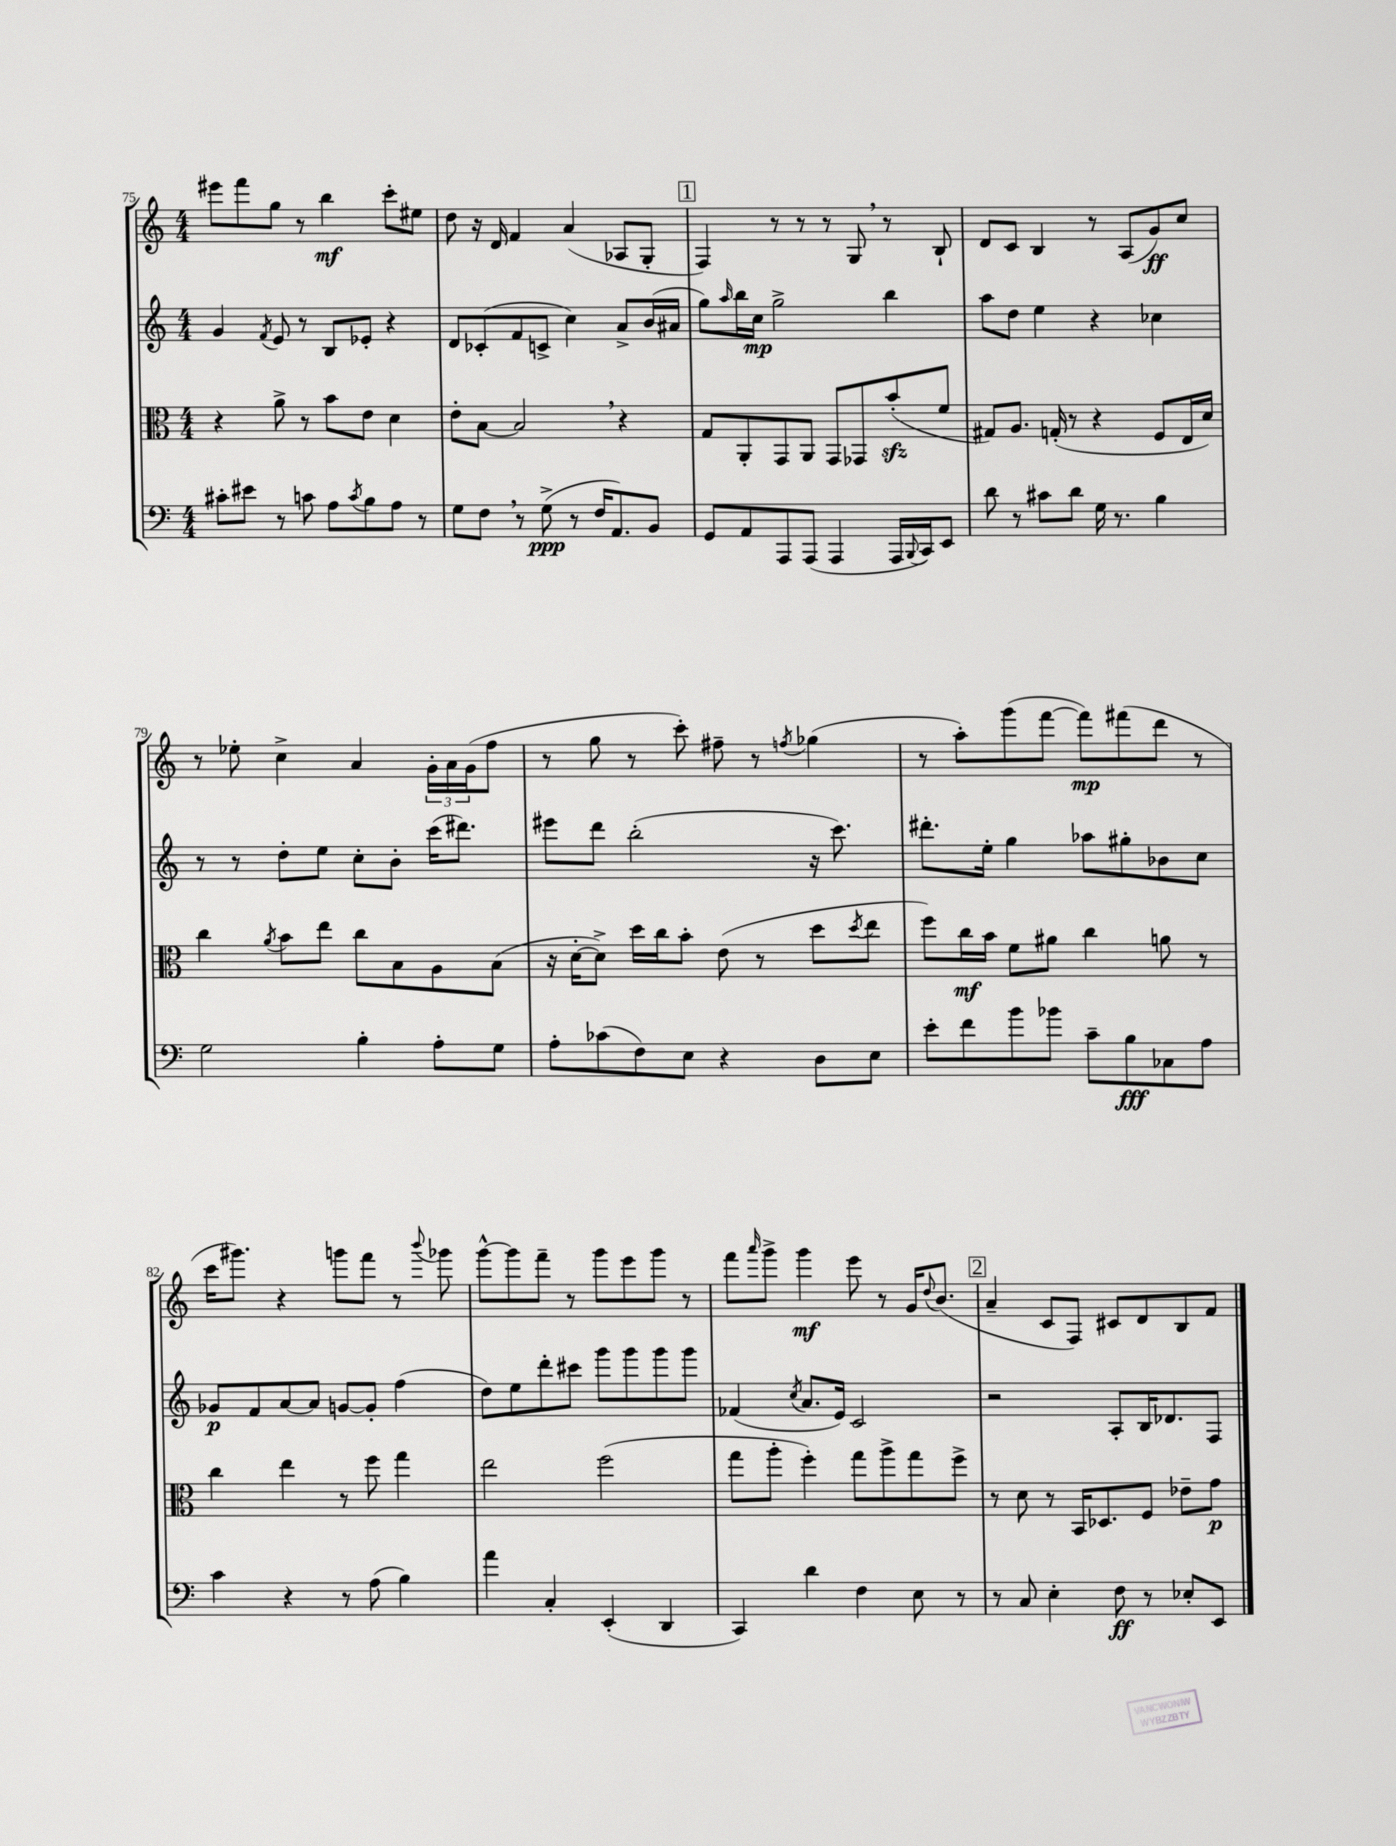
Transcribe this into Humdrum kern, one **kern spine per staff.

**kern	**kern	**kern	**kern
*staff4	*staff3	*staff2	*staff1
*clefF4	*clefC3	*clefG2	*clefG2
*k[]	*k[]	*k[]	*k[]
*M4/4	*M4/4	*M4/4	*M4/4
8c#'	4r	4g	8eee#
8e#	.	.	8fff
.	.	8qf	.
8r	8a^	8e	8gg
8c	8r	8r	8r
8A	8b	8B	4bb
8qc	.	.	.
8B	8e	8e-'	.
8A	4d	4r	8ccc'
8r	.	.	8ee#
=	=	=	=
8G	8e'	8d	8dd
8F	[8B	(8c-'	16r
.	.	.	16d
8r	2B]	8f	4f
(8G^	.	8c^	.
8r	.	4cc)	(4a
16F	.	.	.
8.AA)	.	.	.
.	4r	8a^	8A-
8BB	.	(16b	8G'
.	.	16a#	.
=	=	=	=
8GG	8G	8gg)	4F)
.	.	16qqaa	.
8AA	8AA'	16bb	.
.	.	16cc	.
8AAA	8GG	2gg^	8r
(8AAA	8AA	.	8r
4AAA	8GG	.	8r
.	8GG-	.	8G
16AAA	(8b'	4bb	8r
8qqBBB	.	.	.
16CC)	.	.	.
8EE	8f	.	8B`
=	=	=	=
8d	8G#)	8aa	8d
8r	8.A	8dd	8c
8c#	.	4ee	4B
.	(16G'	.	.
8d	8r	.	.
16G	4r	4r	8r
8.r	.	.	.
.	.	.	(8A
4B	8F	4cc-	8g)
.	16E	.	8cc
.	16d)	.	.
=	=	=	=
2G	4cc	8r	8r
.	.	8r	8ee-'
.	8qa	.	.
.	8b	8dd'	4cc^
.	8ee	8ee	.
4B'	8cc	8cc'	4a
.	8B	8b'	.
8A'	8A	(16ccc	24g'
.	.	.	24a
.	.	8.ddd#)	.
.	.	.	(24g
8G	(8B	.	8ff
=	=	=	=
8A'	16r	8eee#	8r
.	[16d'	.	.
(8c-	8d^])	8ddd	8gg
8F)	16dd	(2bb'	8r
.	16cc	.	.
8E	8b'	.	8ccc')
4r	(8e	.	8ff#~
.	8r	.	8r
.	.	.	8qff
8D	8dd	16r	(4gg-
.	.	8.ccc)	.
.	8qdd	.	.
8E	8ee	.	.
=	=	=	=
8e'	8ff)	8.ddd#'	8r
8f	16cc	.	8aa')
.	16b	16ee'	.
8b	8f	4gg	(8ggg
8b-	8a#	.	[8fff
8c~	4cc	8aa-	8fff])
8B	.	8gg#'	(8fff#
8C-	8a	8b-	8ddd
8A	8r	8cc	8r
=	=	=	=
4c	4cc	8g-	16ccc
.	.	.	8.ggg#)
.	.	8f	.
4r	4ee	[8a	4r
.	.	8a]	.
8r	8r	[8g	8ggg
(8A	8ff	8g']	8fff
4B)	4gg	(4ff	8r
.	.	.	8qqbbb
.	.	.	8ggg-
=	=	=	=
4a	2ee	8dd)	[8ggg^^
.	.	8ee	8ggg]
4C'	.	8ddd'	8fff~
.	.	8ccc#	8r
(4EE'	(2ff	8ggg	8ggg
.	.	8ggg	8eee
4DD	.	8ggg	8ggg
.	.	8ggg	8r
=	=	=	=
4CC)	8gg	(4f-	8fff
.	.	.	16qqaaa
.	8aa'	.	8ggg^
.	.	8qcc	.
4d	4ff')	8.a	4ggg
.	.	16e)	.
4F	8gg	2c	8eee
.	8aa^	.	8r
8E	8gg	.	16g
.	.	.	8qqdd
.	.	.	(8.b
8r	8ff^	.	.
=	=	=	=
8r	8r	2r	4a~
8C	8d	.	.
4E'	8r	.	8c
.	16BB	.	8F)
.	8.D-	.	.
8F	.	8A'	8c#
8r	8F	16B	8d
.	.	8.d-	.
8E-'	8e-~	.	8B
8EE	8g	8F	8f
==	==	==	==
*-	*-	*-	*-
